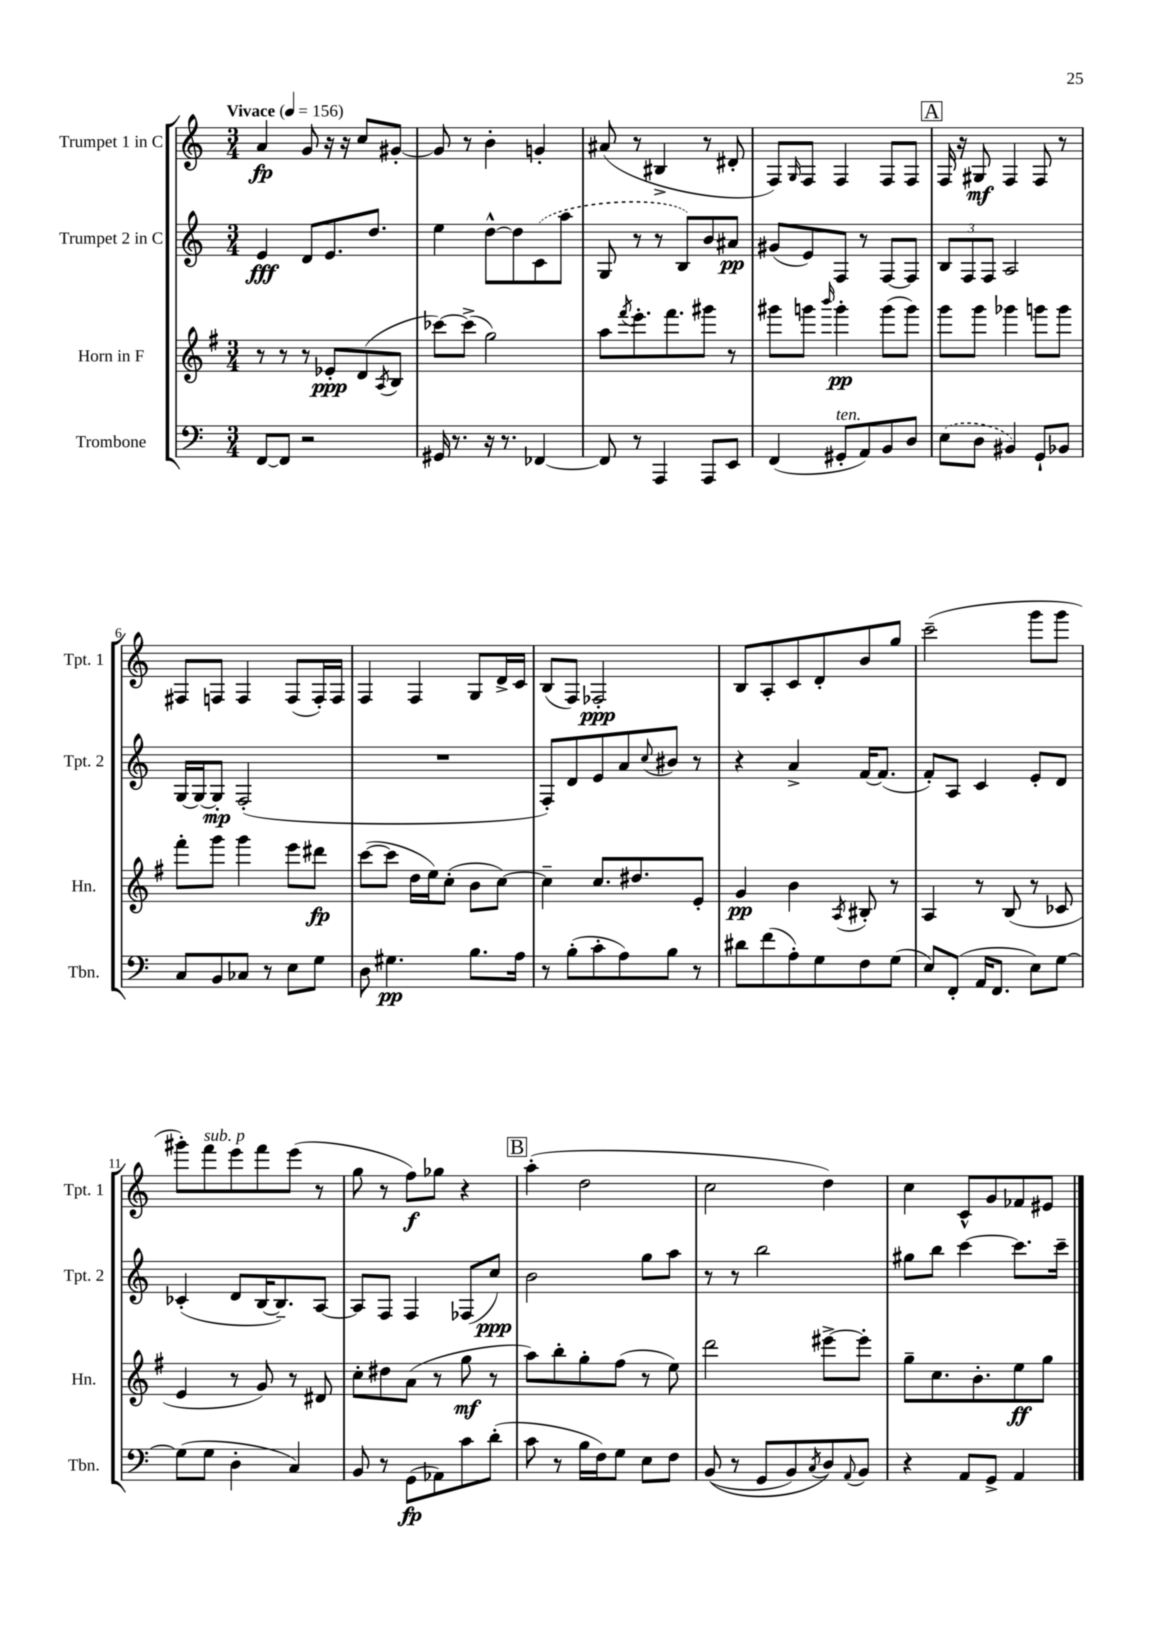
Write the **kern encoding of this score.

**kern	**dynam	**kern	**dynam	**kern	**dynam	**kern	**dynam
*part4	*part4	*part3	*part3	*part2	*part2	*part1	*part1
*staff4	*staff4	*staff3	*staff3	*staff2	*staff2	*staff1	*staff1
*I"Trombone	*	*I"Horn in F	*	*I"Trumpet 2 in C	*	*I"Trumpet 1 in C	*
*I'Tbn.	*	*I'Hn.	*	*I'Tpt. 2	*	*I'Tpt. 1	*
*clefF4	*	*clefG2	*	*clefG2	*	*clefG2	*
*k[]	*	*k[f#]	*	*k[]	*	*k[]	*
*M3/4	*	*M3/4	*	*M3/4	*	*M3/4	*
*MM156	*	*MM156	*	*MM156	*	*MM156	*
=1	=1	=1	=1	=1	=1	=1	=1
!	!	!	!	!	!	!LO:TX:a:B:t=Vivace	!
[8FF/L	.	8r	.	4e/	fff	4a/	fp
8FF/J]	.	8r	.	.	.	.	.
2r	.	8r	.	8d/L	.	8g/	.
.	.	8e-X'/L	ppp	8.e/	.	16r	.
.	.	.	.	.	.	16r	.
.	.	(8d/	.	.	.	8cc/L	.
.	.	.	.	8.dd/J	.	.	.
.	.	8qA/	.	.	.	.	.
.	.	8B/J	.	.	.	[8g#X'/J	.
=2	=2	=2	=2	=2	=2	=2	=2
16GG#X/	.	[8ccc-X\L)	.	4ee\	.	8g#/]	.
8.r	.	.	.	.	.	.	.
.	.	(8ccc-^\J]	.	.	.	8r	.
16r	.	2gg\)	.	[8dd^^\L	.	4b'\	.
8.r	.	.	.	.	.	.	.
.	.	.	.	8dd\]	.	.	.
[4FF-X/	.	.	.	(8c\	.	4gn'/	.
.	.	.	.	8aa\J	.	.	.
=3	=3	=3	=3	=3	=3	=3	=3
8FF-/]	.	8aa\L	.	8G/	.	(8a#X/	.
.	.	8qfff#/	.	.	.	.	.
8r	.	8.eee'\	.	8r	.	8r	.
4AAA/	.	.	.	8r	.	4B#X^/	.
.	.	8.fff#\	.	.	.	.	.
.	.	.	.	8B/L)	.	.	.
8AAA/L	.	8ggg#X\J	.	8b/	.	8r	.
8EE/J	.	8r	.	8a#X/J	pp	8d#X'/	.
=4	=4	=4	=4	=4	=4	=4	=4
(4FF/	.	8ggg#X\L	.	(8g#X/L	.	8F/L)	.
.	.	.	.	.	.	16qqG/	.
.	.	8gggn\J	.	8e/)	.	8F/J	.
.	.	16qqbbb/	.	.	.	.	.
!LO:TX:a:i:t=ten.	!	!	!	!	!	!	!
8GG#X'/L	.	4ggg'\	pp	8F/J	.	4F/	.
8AA/)	.	.	.	8r	.	.	.
8BB/	.	(8ggg\L	.	[8F/L	.	8F/L	.
8D/J	.	8ggg\J)	.	8F/J]	.	8F/J	.
!!LO:REH:place=s1:t=A
=5	=5	=5	=5	=5	=5	=5	=5
(8E\L	.	8ggg\L	.	12B/L	.	16F/	.
.	.	.	.	.	.	16r	.
.	.	.	.	12F/	.	.	.
8D\J	.	8ggg\J	.	.	.	8G#X/	mf
.	.	.	.	12F/J	.	.	.
4BB#X/)	.	4ggg-X\	.	2A/	.	4F/	.
8GG`/L	.	8gggn\L	.	.	.	8F/	.
8BB-X/J	.	8ggg\J	.	.	.	8r	.
!!LO:LB:g=z
=6	=6	=6	=6	=6	=6	=6	=6
8C/L	.	8fff#'\L	.	[16G/LL	.	8F#X/L	.
.	.	.	.	16G/J_	.	.	.
8BB/	.	8ggg\J	.	8G'/J]	mp	8Fn/J	.
8C-X/J	.	4ggg\	.	(2F'/	.	4F/	.
8r	.	.	.	.	.	.	.
8E\L	.	8eee\L	.	.	.	(8F/L	.
8G\J	.	8ddd#X\J	fp	.	.	16F'/L)	.
.	.	.	.	.	.	16F/JJ	.
=7	=7	=7	=7	=7	=7	=7	=7
8D\	.	([8ccc\L	.	2.r	.	4F/	.
4.G#X\	pp	8ccc\J]	.	.	.	.	.
.	.	16dd\LL	.	.	.	4F/	.
.	.	16ee\J)	.	.	.	.	.
.	.	(8cc'\J	.	.	.	.	.
8.B\L	.	8b\L	.	.	.	8G/L	.
.	.	[8cc\J)	.	.	.	16d^/L	.
16A\Jk	.	.	.	.	.	16c/JJ	.
=8	=8	=8	=8	=8	=8	=8	=8
8r	.	4cc~\]	.	8F'/L)	.	(8B/L	.
(8B'\L	.	.	.	8d/	.	8F/J)	.
8c'\	.	8.cc/L	.	8e/	.	2F-X'/	ppp
8A\)	.	.	.	8a/	.	.	.
.	.	8.dd#X/	.	.	.	.	.
.	.	.	.	8qqcc/	.	.	.
8B\J	.	.	.	8b#X/J	.	.	.
8r	.	8e'/J	.	8r	.	.	.
=9	=9	=9	=9	=9	=9	=9	=9
8d#X\L	.	4g/	pp	4r	.	8B/L	.
(8f\	.	.	.	.	.	8A'/	.
8A'\)	.	4b\	.	4a^/	.	8c/	.
8G\	.	.	.	.	.	8d'/	.
.	.	8qA/	.	.	.	.	.
8F\	.	8B#X'/	.	[16f/KL	.	8b/	.
.	.	.	.	(8.f/J]	.	.	.
(8G\J	.	8r	.	.	.	8gg/J	.
=10	=10	=10	=10	=10	=10	=10	=10
8E/L)	.	4A/	.	8f'/L)	.	(2ccc~\	.
(8FF'/J	.	.	.	8A/J	.	.	.
16AA/KL	.	8r	.	4c/	.	.	.
8.FF/J	.	.	.	.	.	.	.
.	.	(8B/	.	.	.	.	.
8E\L)	.	8r	.	8e'/L	.	8ggg\L	.
[8G\J	.	8c-X/	.	8d/J	.	8ggg\J	.
!!LO:LB:g=z
=11	=11	=11	=11	=11	=11	=11	=11
(8G\L]	.	4e/	.	(4c-X'/	.	8ggg#X'\L)	.
!	!	!	!	!	!	!LO:TX:a:i:t=sub. p	!
8G\J	.	.	.	.	.	8fff\	.
4D'\	.	8r	.	8d/L	.	8eee\	.
.	.	8g/)	.	[16B/K	.	8fff\	.
.	.	.	.	8.B~/])	.	.	.
4C/)	.	8r	.	.	.	(8eee\J	.
.	.	8d#X/	.	[8A/J	.	8r	.
=12	=12	=12	=12	=12	=12	=12	=12
8BB/	.	8cc'\L	.	8A/L]	.	8gg\	.
8r	.	8dd#X\	.	8F/J	.	8r	.
(8GG\L	fp	(8a\J	.	4F/	.	8ff\L)	f
8AA-X\)	.	8r	.	.	.	8gg-X\J	.
8c\	.	8gg\	mf	(8F-X/L	.	4r	.
(8d'\J	.	8r	.	8cc/J)	ppp	.	.
!!LO:REH:place=s1:t=B
=13	=13	=13	=13	=13	=13	=13	=13
8c\	.	8aa\L)	.	2b\	.	(4aa'\	.
8r	.	8bb'\	.	.	.	.	.
16B\LL	.	8gg'\	.	.	.	2dd\	.
16F\J)	.	.	.	.	.	.	.
8G\J	.	(8ff#\J	.	.	.	.	.
8E\L	.	8r	.	8gg\L	.	.	.
8F\J	.	8ee\)	.	8aa\J	.	.	.
=14	=14	=14	=14	=14	=14	=14	=14
((8BB/	.	2ddd\	.	8r	.	2cc\	.
8r	.	.	.	8r	.	.	.
8GG/L	.	.	.	2bb\	.	.	.
8BB/)	.	.	.	.	.	.	.
8qC/	.	.	.	.	.	.	.
8D/)	.	[8eee#X^\L	.	.	.	4dd\)	.
8qqAA/	.	.	.	.	.	.	.
8BB/J	.	8eee#'\J]	.	.	.	.	.
=15	=15	=15	=15	=15	=15	=15	=15
4r	.	8gg~\L	.	8gg#X\L	.	4cc\	.
.	.	8.cc\	.	8bb\J	.	.	.
8AA/L	.	.	.	[4ccc\	.	8c^^/L	.
.	.	8.b'\	.	.	.	.	.
8GG^/J	.	.	.	.	.	8g/	.
4AA/	.	8ee\	ff	8.ccc\L]	.	8f-X/	.
.	.	8gg\J	.	.	.	8e#X/J	.
.	.	.	.	16ccc~\Jk	.	.	.
==	==	==	==	==	==	==	==
*-	*-	*-	*-	*-	*-	*-	*-
